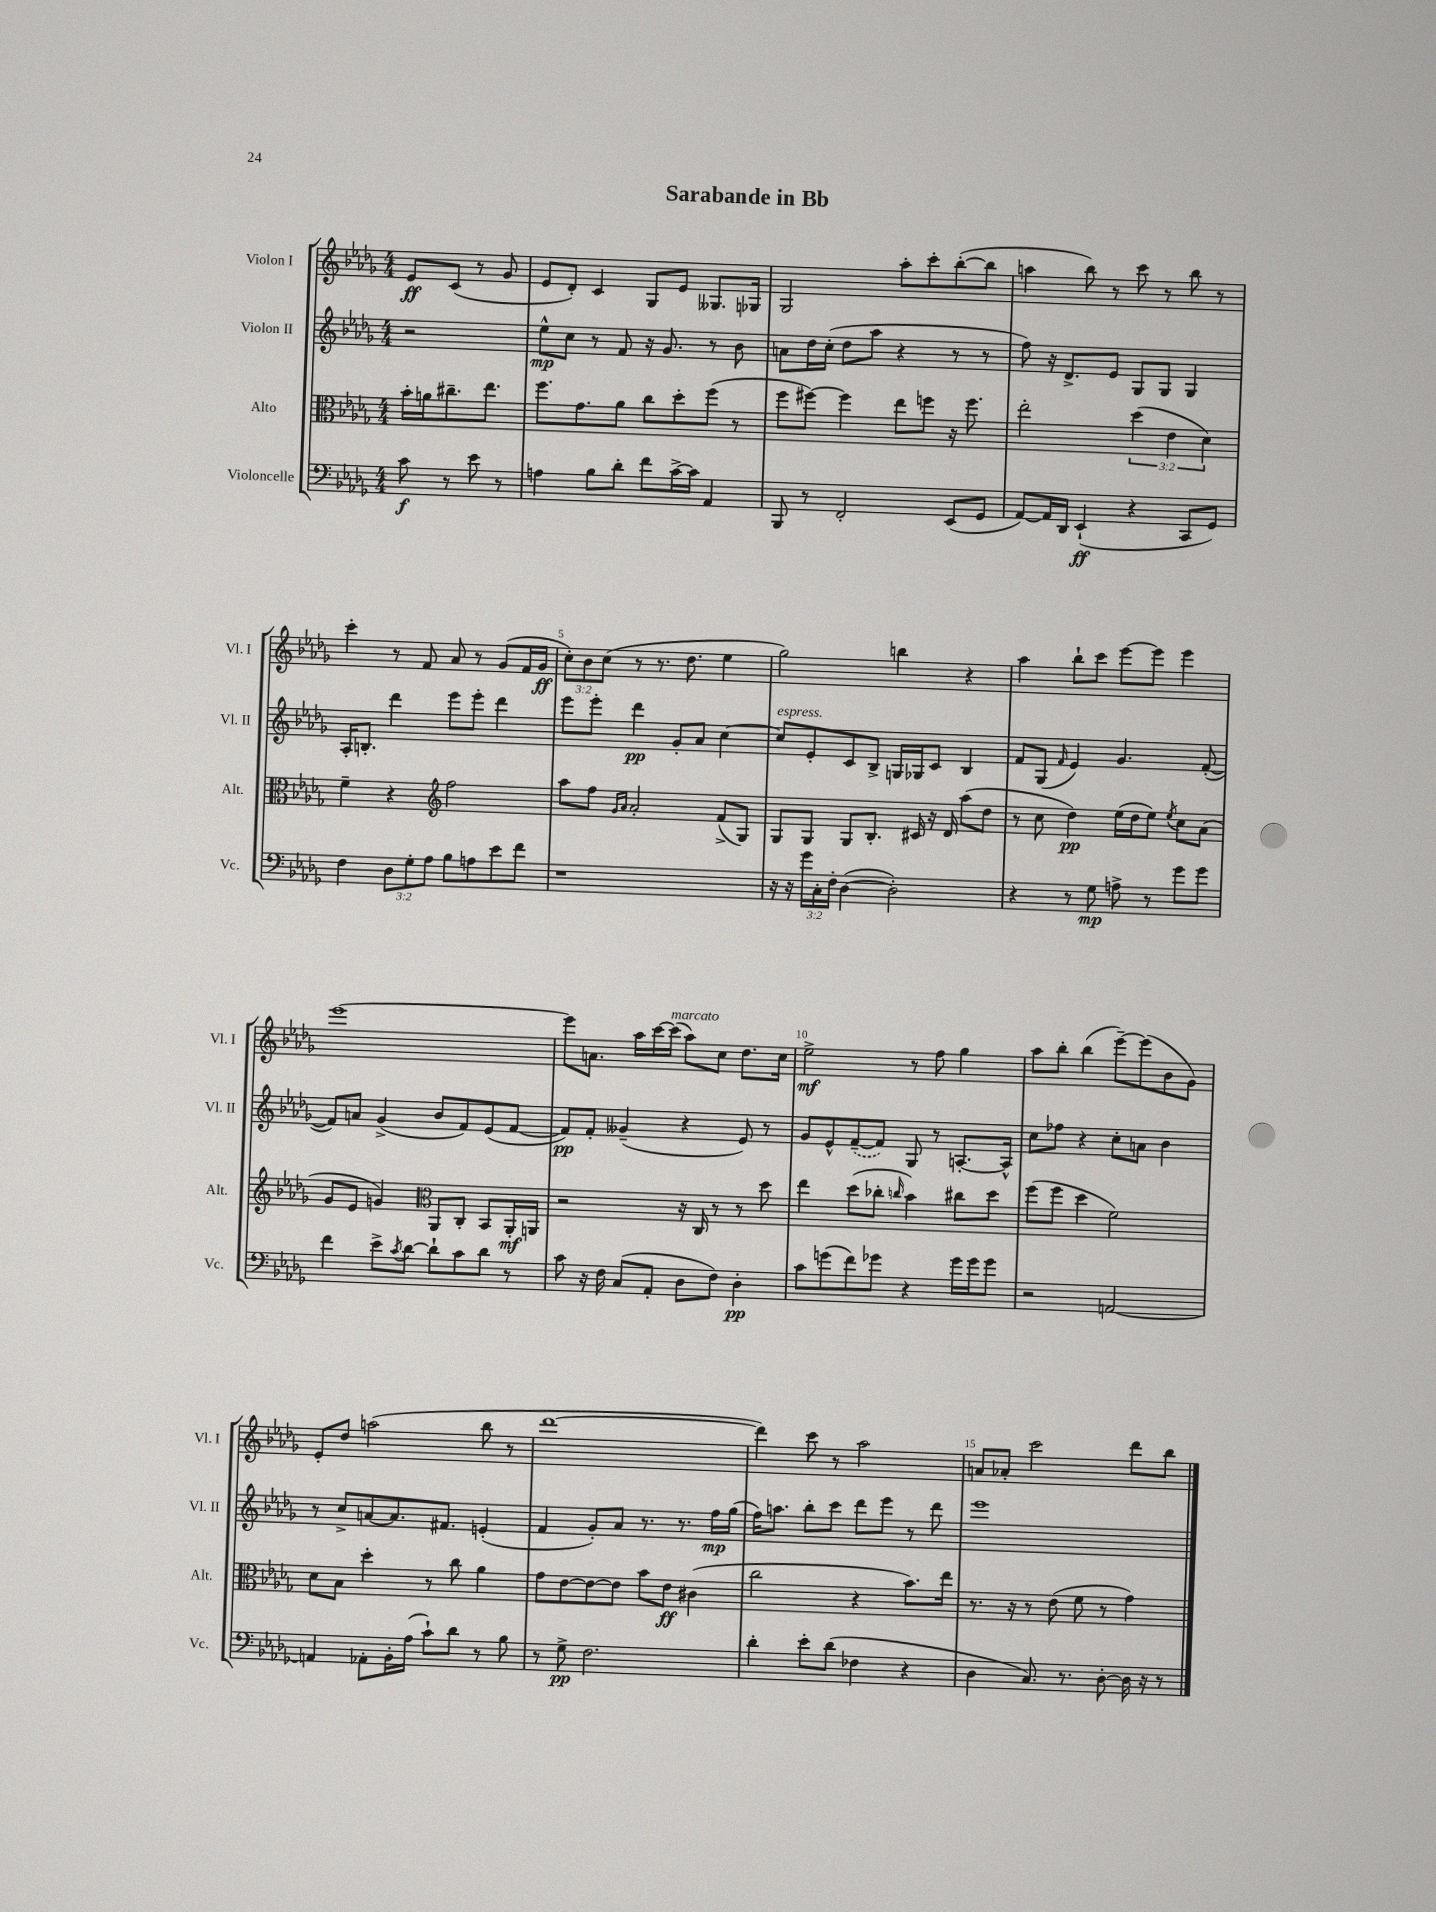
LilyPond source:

\header { title = "Sarabande in Bb" }
<<
\new StaffGroup <<
\new Staff = "s0" \with { instrumentName = "Violon I" shortInstrumentName = "Vl. I" } {
    \clef treble \key des \major \numericTimeSignature \time 4/4 \override Staff.TupletNumber.text = #tuplet-number::calc-fraction-text \partial 2
    ees'8\ff c'8( r8 ges'8 |
    ees'8 des'8-.) c'4 ges8 ees'8 geses8. ges16 |
    ges2 aes''8-. c'''8-. bes''8~-.( bes''8 |
    a''4 bes''8) r8 c'''8 r8 bes''8 r8 |
    c'''4-. r8 f'8 aes'8 r8 ges'8( f'16 ges'16\ff |
    \tuplet 3/2 { c''8-.) bes'8 c''8( } r8 r8. des''8. ees''4 |
    ges''2) b''4 r4 |
    aes''4 bes''8-! c'''8 ees'''8~ ees'''8 ees'''4 |
    ees'''1~ |
    ees'''8 a'8. aes''16 c'''16~ c'''16^\markup { \italic "marcato" }( aes''8) c''8 des''8. c''16 |
    ees''2->\mf r8 f''8 ges''4 |
    aes''8 bes''8-. bes''4( ees'''8~--) ees'''8( bes'8 ges'8) |
    ees'8-. des''8 a''2( bes''8 r8 |
    des'''1~ |
    des'''4) c'''8 r8 aes''2 |
    a'8 aes'8-. c'''2 des'''8 bes''8 \bar "|." |
}
\new Staff = "s1" \with { instrumentName = "Violon II" shortInstrumentName = "Vl. II" } {
    \clef treble \key des \major \numericTimeSignature \time 4/4 \partial 2
    r2 |
    ees''8-^\mp c''8 r8 f'8 r16 ges'8. r8 bes'8 |
    a'8 des''16 c''16-.( des''8 aes''8 r4 r8 r8 |
    f''8) r16 des'8.-> ees'8 ges8 ges8 ges4 |
    aes16-. b8.-. des'''4 ees'''8 ees'''8-. des'''4 |
    ees'''8 ees'''8-. des'''4\pp ges'8-. aes'8 c''4~ |
    c''8^\markup { \italic "espress." } ees'8-. c'8 bes8-> g16 ges16 c'8 bes4 |
    f'8 ges8( \grace { f'16 } ees'4) ges'4. f'8~-.( |
    f'8) a'8 ges'4->( bes'8 f'8) ees'8( f'8~ |
    f'8\pp) f'8-. geses'4--( r4 ees'8) r8 |
    ges'8 ees'8-^ \once \slurDashed f'8~--( f'8) ges8 r8 a8.~-. a16-^ |
    c''8 fes''8 r4 c''8-. a'8 bes'4 |
    r8 c''8-> a'8~ a'8. fis'8. e'4-.( |
    f'4 ges'8-.) aes'8 r8. r8. f''16\mp ges''16( |
    f''16) a''8. bes''8-. c'''8 des'''8 ees'''8 r8 des'''8 |
    ees'''1 \bar "|." |
}
\new Staff = "s2" \with { instrumentName = "Alto" shortInstrumentName = "Alt." } {
    \clef alto \key des \major \numericTimeSignature \time 4/4 \override Staff.TupletNumber.text = #tuplet-number::calc-fraction-text \partial 2
    bes'16-. a'16 cis''8.-- ees''8. |
    f''8. ges'8. aes'8 c''8 des''8-. f''8( r8 |
    f''8 fis''8~) fis''4 ees''8 f''8 r16 f''8. |
    ees''2-. \tuplet 3/2 { des''4( ees'4 des'4) } |
    f'4-- r4 \clef treble f''2 |
    aes''8 f''8 \grace { ges'16 aes'16 } aes'2-. f'8->( ges8) |
    ges8 ges8 ges8 bes8.-. cis'16 r16 des'16 aes''8( des''8 |
    r8 c''8 des''4\pp) ees''16( des''16 ees''8) \acciaccatura { ees''8 } c''8 aes'8( |
    ges'8 ees'8 g'4) \clef alto aes,8 c8-. bes,8 aes,16-.\mf a,16 |
    r2 r16 c16 r8 r8 des''8 |
    ees''4 des''8( ces''8-. \grace { c''16 } bes'4) cis''8 des''8 |
    f''8( f''8 des''4 f'2) |
    des'8 bes8 des''4-. r8 c''8 aes'4 |
    ges'8 ees'8~ ees'8~ ees'8 bes'8 ees'8\ff cis'4( |
    c''2 r4 bes'8.) ees''16 |
    r8. r16 r8 ees'8( f'8 r8 ges'4) \bar "|." |
}
\new Staff = "s3" \with { instrumentName = "Violoncelle" shortInstrumentName = "Vc." } {
    \clef bass \key des \major \numericTimeSignature \time 4/4 \override Staff.TupletNumber.text = #tuplet-number::calc-fraction-text \partial 2
    c'8\f r8 ees'8 r8 |
    a4 bes8 des'8-. f'8 c'16~-> c'16 aes,4 |
    bes,,8 r8 f,2-. ees,8( ges,8 |
    aes,8~) aes,16 des,16 ees,4-!\ff( r4 c,8 ges,8) |
    f4 \tuplet 3/2 { des8 ges8-. aes8 } bes8 a8 ees'8 f'8 |
    r1 |
    r16 r16 \tuplet 3/2 { ges'16 c16-. f16-. } des4~( des2-.) |
    r4 r8 ges8\mp a8-> r8 ges'8 ges'8 |
    f'4 ees'8-> \acciaccatura { c'8 } des'8~ des'8-! c'8 des'8 r8 |
    c'8 r16 f16 c8( aes,8-. des8 f8) des4-.\pp |
    c'8 g'8( f'8) ges'8 r4 ges'16 ges'16 ges'8 |
    r2 a,2~ |
    a,4 aes,8-. bes,16-. aes16( c'8-!) des'8 r8 bes8 |
    r8 ges8->\pp f2. |
    des'4-. ees'8-. des'8( fes4 r4 |
    des4 c8.) r8. des8~-. des16 r16 r8 \bar "|." |
}
>>
>>
\layout { \context { \Score \override BarNumber.break-visibility = ##(#f #t #t) barNumberVisibility = #(every-nth-bar-number-visible 5) } }
